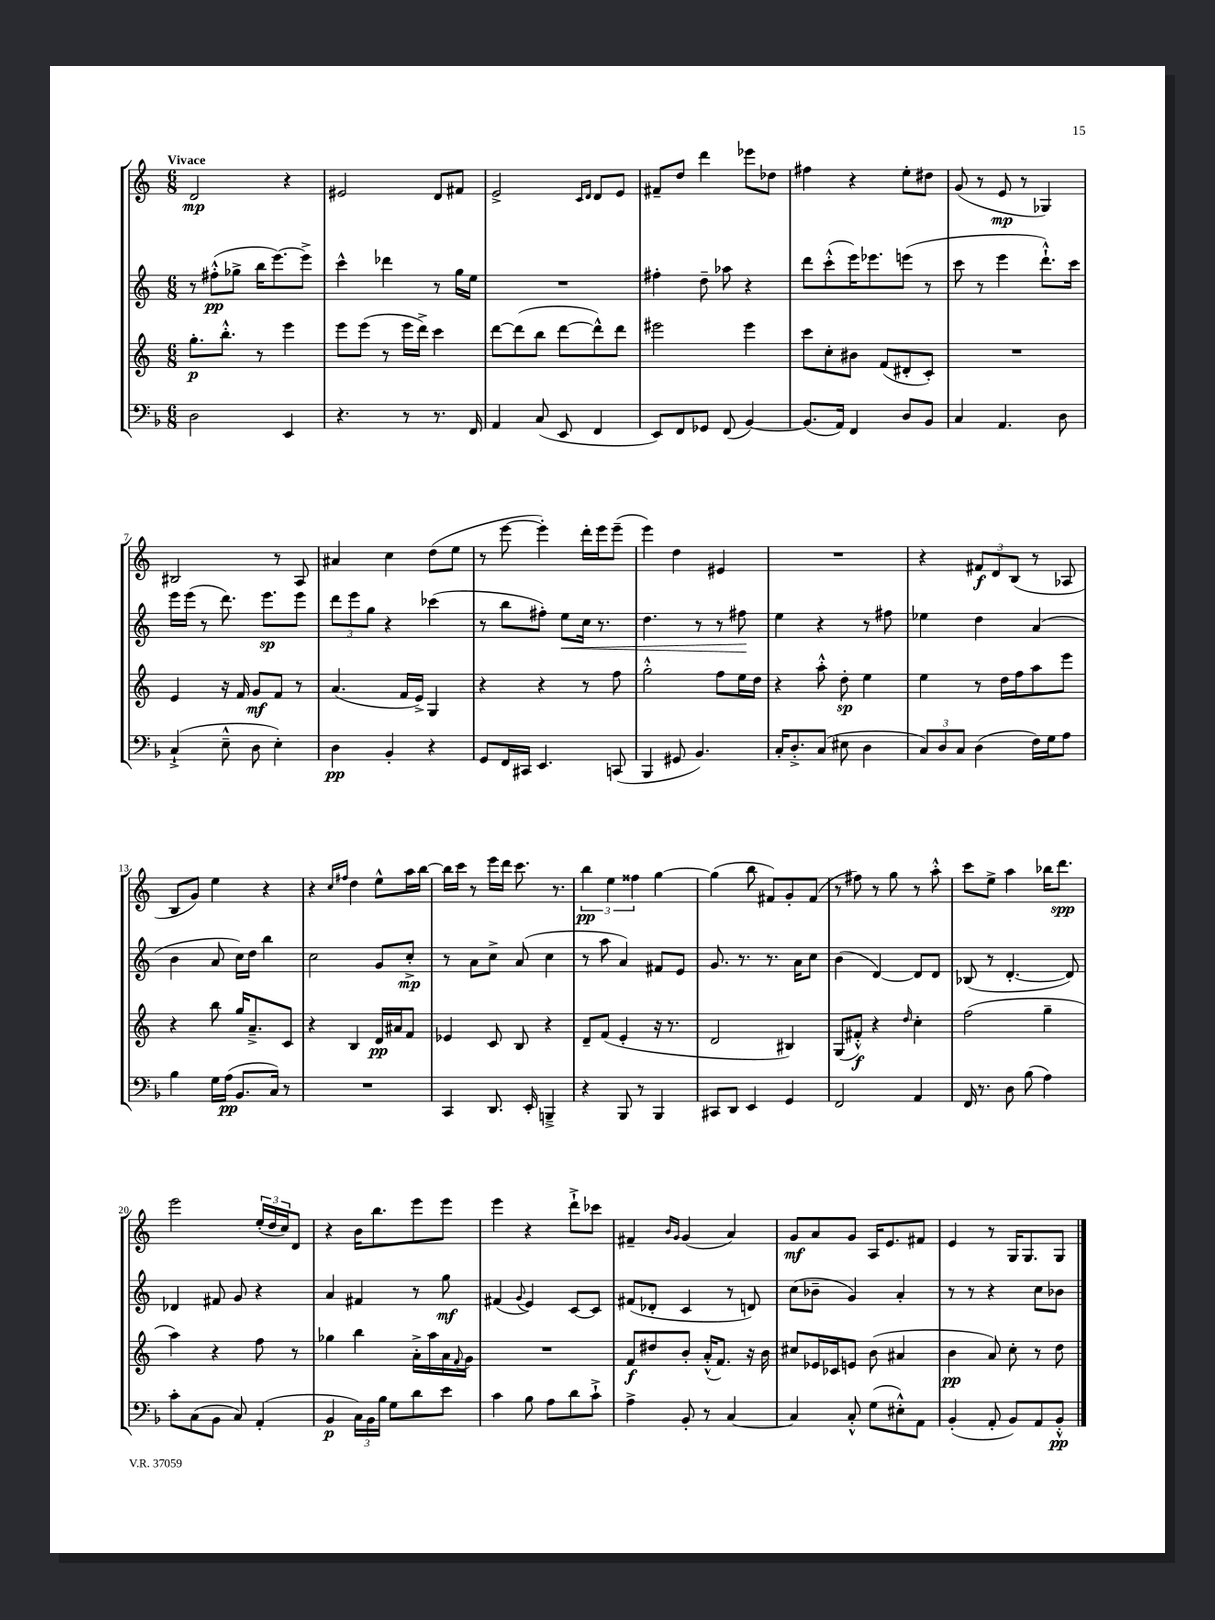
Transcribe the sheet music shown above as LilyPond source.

<<
\new StaffGroup <<
\new Staff = "s0" {
    \clef treble \key c \major \numericTimeSignature \time 6/8 \tempo "Vivace"
    d'2\mp r4 |
    eis'2 d'8 fis'8 |
    e'2-> \grace { c'16 d'16 } d'8 e'8 |
    fis'8-- d''8 d'''4 ees'''8 des''8 |
    fis''4 r4 e''8-. dis''8 |
    g'8( r8 e'8\mp r8 ges4) |
    bis2 r8 a8 |
    ais'4 c''4 d''8( e''8 |
    r8 e'''8~ e'''4-.) d'''16-. e'''16 e'''8--( |
    e'''4) d''4 eis'4 |
    R2. |
    r4 \tuplet 3/2 { fis'8\f d'8 b8( } r8 aes8 |
    b8 g'8) e''4 r4 |
    r4 \grace { c''16 fis''16 } d''4 e''8-^ a''16 b''16~ |
    b''16 c'''16 r8 e'''16 d'''16 c'''8. r8. |
    \tuplet 3/2 { b''4\pp e''4 fisis''4 } g''4~ |
    g''4( b''8 fis'8) g'8-. fis'8( |
    r8 fis''8) r8 g''8 r8 a''8-.-^ |
    c'''8 e''8-> a''4 bes''16 d'''8.\spp |
    e'''2 \tuplet 3/2 { e''16-.( d''16 c''16) } d'8 |
    r4 b'16 b''8. e'''8 e'''8 |
    e'''4 r4 d'''8-!-> ces'''8 |
    fis'4-- \grace { b'16 g'16 } g'4( a'4) |
    g'8\mf a'8 g'8 a16 e'8. fis'8 |
    e'4 r8 g16 g8. g8 \bar "|." |
}
\new Staff = "s1" {
    \clef treble \key c \major \numericTimeSignature \time 6/8
    r8 fis''8-.-^\pp( ges''8-> b''16 e'''8.~) e'''8-> |
    c'''4-^ des'''4 r8 g''16 e''16 |
    R2. |
    fis''4-. d''8-- aes''8 r4 |
    d'''8 c'''8-.-^( e'''16) ees'''8. e'''8( r8 |
    c'''8 r8 e'''4 d'''8.-!-^) c'''16 |
    e'''16 e'''16( r8 d'''8.) e'''8.\sp e'''8 |
    \tuplet 3/2 { d'''8 e'''8 g''8 } r4 ces'''4( |
    r8 b''8 fis''8-.) e''8\< c''16 r8. |
    d''4. r8 r8 fis''8\! |
    e''4 r4 r8 fis''8 |
    ees''4 d''4 a'4( |
    b'4 a'8 c''16) d''16 b''4 |
    c''2 g'8 c''8-.->\mp |
    r8 a'8 c''8-> a'8( c''4 |
    r8 a''8 a'4) fis'8 e'8 |
    g'8. r8. r8. a'16 c''8 |
    b'4( d'4~) d'8 d'8 |
    bes8( r8 d'4.~-. d'8) |
    des'4 fis'8 g'8 r4 |
    a'4 fis'4 r8 g''8\mf |
    fis'4( \appoggiatura { g'8 } e'4) c'8~ c'8 |
    fis'8( des'8-. c'4 r8 d'8) |
    c''8( bes'8-- g'4) a'4-. |
    r8 r8 r4 c''8 bes'8 \bar "|." |
}
\new Staff = "s2" {
    \clef treble \key c \major \numericTimeSignature \time 6/8
    g''8.-.\p b''8.-.-^ r8 e'''4 |
    e'''8 e'''8( r8 e'''16 d'''16->) c'''4 |
    d'''8~ d'''8( b''8 d'''8~ d'''8-^) d'''8 |
    eis'''2 eis'''4 |
    c'''8 c''8-. bis'8 f'8( dis'8-. c'8-.) |
    R2. |
    e'4 r16 f'16 g'8\mf f'8 r8 |
    a'4.( f'16 e'16->) g4 |
    r4 r4 r8 f''8 |
    g''2-.-^ f''8 e''16 d''16 |
    r4 a''8-.-^ d''8-.\sp e''4 |
    e''4 r8 d''16 f''16 a''8 e'''8 |
    r4 b''8 g''16 a'8.---> c'8 |
    r4 b4 d'16\pp ais'16 f'8 |
    ees'4 c'8 b8 r4 |
    d'8-- f'8( e'4-. r16 r8. |
    d'2 bis4) |
    g8( fis'8-.-^\f) r4 \grace { d''16 } c''4-. |
    f''2( g''4-- |
    a''4) r4 f''8 r8 |
    ges''4 b''4 a'16-.-> a''16 a'16 \appoggiatura { f'8 } g'16 |
    R2. |
    f'8\f dis''8 b'8-. a'16-.-^( f'8.) r16 b'16 |
    cis''8 ees'16 ces'16 e'8 b'8( ais'4 |
    b'4\pp a'8) c''8-. r8 d''8 \bar "|." |
}
\new Staff = "s3" {
    \clef bass \key f \major \numericTimeSignature \time 6/8
    d2 e,4 |
    r4. r8 r8. f,16 |
    a,4 c8( e,8 f,4 |
    e,8) f,8 ges,8 f,8( bes,4~) |
    bes,8.( a,16) f,4 d8 bes,8 |
    c4 a,4. d8 |
    c4-!->( e8---^ d8 e4-.) |
    d4\pp bes,4-. r4 |
    g,8 f,16 cis,16 e,4. c,8( |
    bes,,4 gis,8 bes,4.) |
    c16-. d8.-.-> c8( eis8 d4 |
    \tuplet 3/2 { c8) d8 c8 } d4( f16) g16 a8 |
    bes4 g16 a16\pp( bes,8. c16) r8 |
    R2. |
    c,4 d,8. e,16-. b,,4---> |
    r4 bes,,8 r8 bes,,4 |
    cis,8 d,8 e,4 g,4 |
    f,2 a,4 |
    f,16 r8. d8 bes8( a4) |
    c'8-. c8( bes,8 c8) a,4-.( |
    bes,4\p \tuplet 3/2 { c16) bes,16 bes16 } g8 d'8 e'8 |
    c'4 bes8 a8 d'8 c'8-!-> |
    a4-> bes,8-. r8 c4~ |
    c4 c8-.-^ g8( eis8-.-^) a,8 |
    bes,4-.( a,8-. bes,8) a,8 bes,8-.-^\pp \bar "|." |
}
>>
>>
